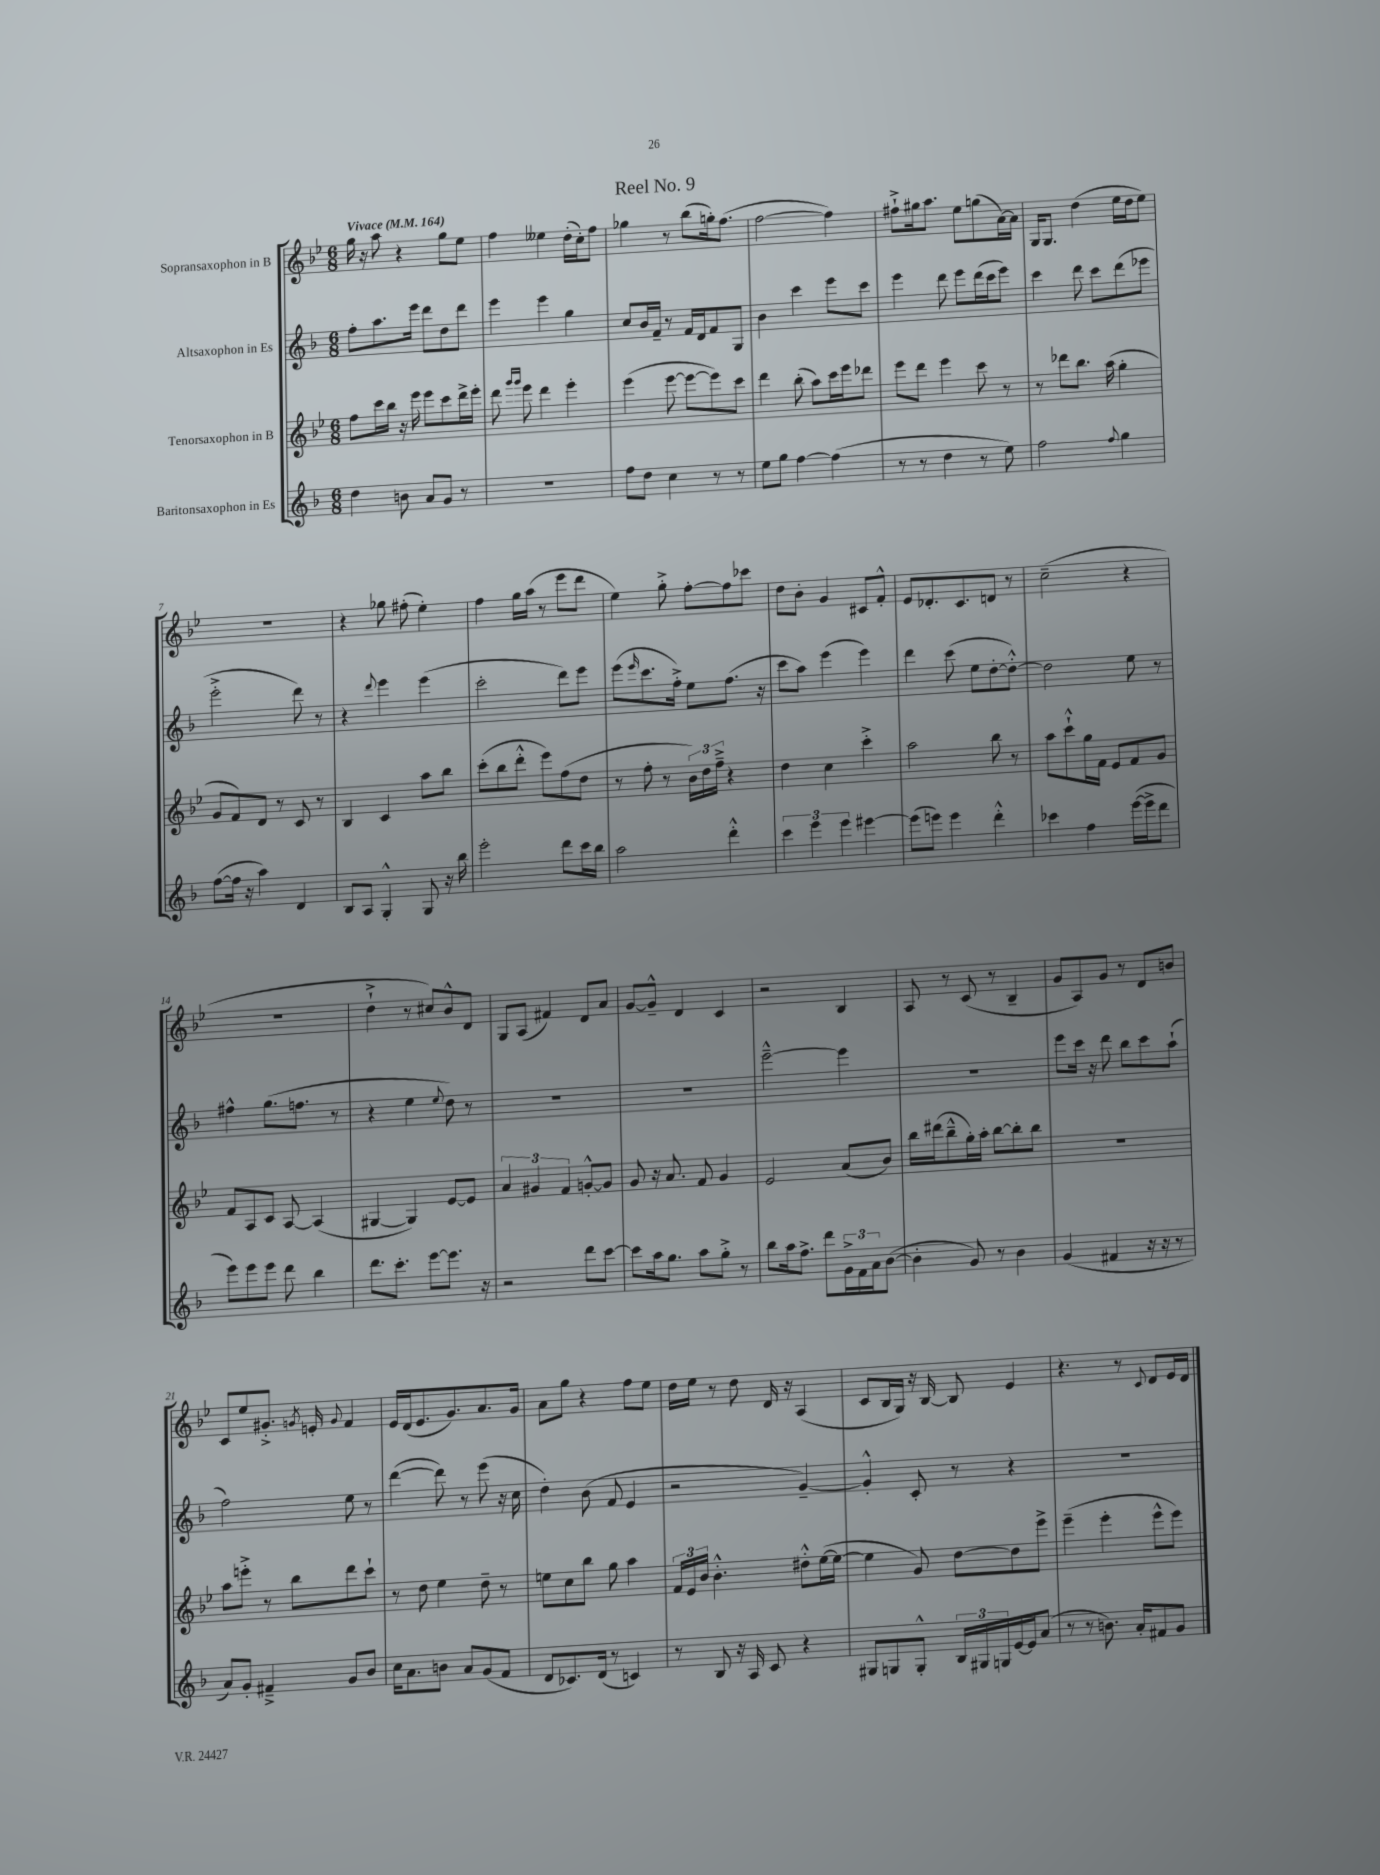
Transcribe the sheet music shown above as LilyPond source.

\header { title = "Reel No. 9" }
<<
\new StaffGroup <<
\new Staff = "s0" \with { instrumentName = "Sopransaxophon in B" } {
    \clef treble \key bes \major \numericTimeSignature \time 6/8 \tempo "Vivace" 4 = 164
    g''16 r16 a''8 r4 g''8 ees''8 |
    f''4 eeses''4 d''16-.( c''16-.) f''8 |
    ges''4 r8 bes''8( g''16-.) f''8.( |
    f''2~ f''4) |
    fis''8-!-> gis''16 a''8. ees''8 g''8( a'16~) a'16 |
    g16 g8. d''4( ees''16 d''16 ees''8) |
    R2. |
    r4 ges''8 fis''8-.( ees''4-.) |
    f''4 g''16 a''16( r8 ees'''8 d'''8 |
    ees''4) g''8-.-> f''8~-. f''8 ces'''8 |
    d''8 bes'8-. g'4 cis'8 f'8-.-^ |
    ees'8 des'8.-. c'8. d'8 r8 |
    c''2--( r4 |
    r2. |
    d''4-!-> r8 cis''8) bes'8-^ d'8 |
    g8 a8( fis'4) d'8 a'8 |
    g'8~ g'8---^ d'4 c'4 |
    r2 bes4 |
    a8 r8 c'8( r8 bes4-- |
    g'8 a8) g'8 r8 d'8 b'8 |
    c'8 ees''8 gis'8.-.-> \acciaccatura { g'8 } e'16-. \appoggiatura { g'8 } f'4 |
    ees'16 d'16( ees'8. g'8.) a'8. g'16 |
    a'8 g''8 r4 f''8 ees''8 |
    d''16 ees''16 r8 d''8 d'16 r16 a4( |
    c'8 bes16 g16) r16 bes16~ bes8 ees'4 |
    r4. r8 \appoggiatura { c'8 } d'8 ees'16 d'16 \bar "|." |
}
\new Staff = "s1" \with { instrumentName = "Altsaxophon in Es" } {
    \clef treble \key f \major \numericTimeSignature \time 6/8
    f''8-. a''8. e'''16 d'''8 d''8 d'''8 |
    e'''4 e'''4 g''4 |
    c''8 bes'16 f'16-- r8 f'16 d'16 f'8 g8 |
    bes'4 c'''4 e'''8 c'''8 |
    e'''4 d'''8 e'''8 d'''16( c'''16 e'''8) |
    c'''4 d'''8 c'''8 d'''8( ees'''8 |
    e'''2-.-> d'''8) r8 |
    r4 \appoggiatura { d'''8 } e'''4 e'''4( |
    c'''2-. d'''8) e'''8 |
    e'''8( \grace { e'''16 } c'''8. f''16-.->) e''8 f''8.( r16 |
    c'''8 a''8) e'''4( e'''4) |
    d'''4 c'''8( e''8 d''8~-. d''8~-.-^) |
    d''2 e''8 r8 |
    fis''4-^ g''8.( f''8. r8 |
    r4 e''4 \appoggiatura { e''8 } d''8) r8 |
    R2. |
    R2. |
    e'''2~---^ e'''4 |
    R2. |
    e'''8 c'''16 r16 d'''8 bes''8 c'''8 a''8-!( |
    f''2) e''8 r8 |
    d'''4~( d'''8) r8 e'''8( r16 c''16 |
    d''4-.) bes'8( f'8 e'4 |
    r2 g'4~--) |
    g'4-.-^ c'8-. r8 r4 |
    R2. \bar "|." |
}
\new Staff = "s2" \with { instrumentName = "Tenorsaxophon in B" } {
    \clef treble \key bes \major \numericTimeSignature \time 6/8
    f''8 c'''16 bes''16 r16 ees'''16 ees'''8 c'''8 d'''16-> ees'''16-. |
    d'''8 \grace { g'''16 g'''16 } ees'''8 d'''4 ees'''4-. |
    ees'''4( ees'''8~ ees'''8~ ees'''8) c'''8 |
    d'''4 bes''8-.( a''8) c'''16 ees'''16 des'''8 |
    ees'''8 d'''8 ees'''4 c'''8 r8 |
    r8 des'''8 bes''8. a''16( g''4-. |
    g'8 f'8) d'8 r8 c'8 r8 |
    bes4 c'4 a''8 bes''8 |
    c'''8-.( bes''8 d'''8-.-^ ees'''8) f''8( d''8 |
    r8 f''8-. r8 \tuplet 3/2 { bes'16) d''16 f''16---> } r4 |
    d''4 c''4 c'''4-.-> |
    a''2 bes''8 r8 |
    a''8 c'''8-!-^ g''16 f'16 ees'8 f'8 g'8 |
    f'8 a8 c'8 a8~ a4( |
    gis4~ gis4) ees'8~ ees'8 |
    \tuplet 3/2 { a'4 gis'4 f'4 } g'8~-.-^ g'8 |
    g'8 r16 a'8. f'8 g'4 |
    ees'2 a'8( bes'8) |
    bes''16 dis'''16( bes''8---^ g''16-.) a''16-. bes''8~ bes''8-. bes''8 |
    R2. |
    a''8 e'''8-.-> r8 bes''8 d'''8 c'''8-! |
    r8 d''8 ees''4 d''8-- r8 |
    e''8 c''8 bes''8 g''8 a''4 |
    \tuplet 3/2 { f'16 ees'16 bes'16 } bes'4.-.-^ dis''8-.-^ ees''16~( ees''16~ |
    ees''4 g'8) d''8~ d''8 ees'''8-> |
    ees'''4--( ees'''4-. ees'''8-^ ees'''8) \bar "|." |
}
\new Staff = "s3" \with { instrumentName = "Baritonsaxophon in Es" } {
    \clef treble \key f \major \numericTimeSignature \time 6/8
    d''4 b'8 a'8 g'8 r8 |
    R2. |
    f''8 d''8 c''4 r8 r8 |
    e''8 g''8 f''4~ f''4( |
    r8 r8 d''4 r8 e''8) |
    f''2 \appoggiatura { f''8 } g''4 |
    f''8~( f''16 r16 a''4) d'4 |
    bes8 a8 g4-.-^ g8 r16 bes''16 |
    e'''2-. d'''8 c'''16 bes''16 |
    a''2 d'''4-.-^ |
    \tuplet 3/2 { c'''4 e'''4 e'''4 } eis'''4~ |
    eis'''8( e'''8) e'''4 d'''4-.-^ |
    ces'''4 f''4 e'''16~( e'''16-> d'''8 |
    e'''8) e'''8 e'''8 d'''8 bes''4 |
    d'''8. c'''8.-. e'''8~ e'''8. r16 |
    r2 d'''8 c'''8~ |
    c'''8 a''16 g''8. a''8 g''8-.-> r8 |
    bes''8 a''16 f''8.-> d'''8 \tuplet 3/2 { g'16-> f'16 a'16 } bes'8~( |
    bes'4-. g'8) r8 bes'4 |
    g'4( fis'4 r16 r16 r8 |
    a'8) g'8-. fis'4---> g'8 bes'8 |
    c''16 a'8. b'8 a'8 g'8( f'8 |
    d'8 ces'8.) d'16( r8 c'4) |
    r8 bes8 r16 a16 c'8 r4 |
    gis8 g8 g8-.-^ \tuplet 3/2 { bes16 gis16 g16 } e'16~ e'16 a'8( |
    r8 r8 b'8.) a'16-. fis'8 g'8 \bar "|." |
}
>>
>>
